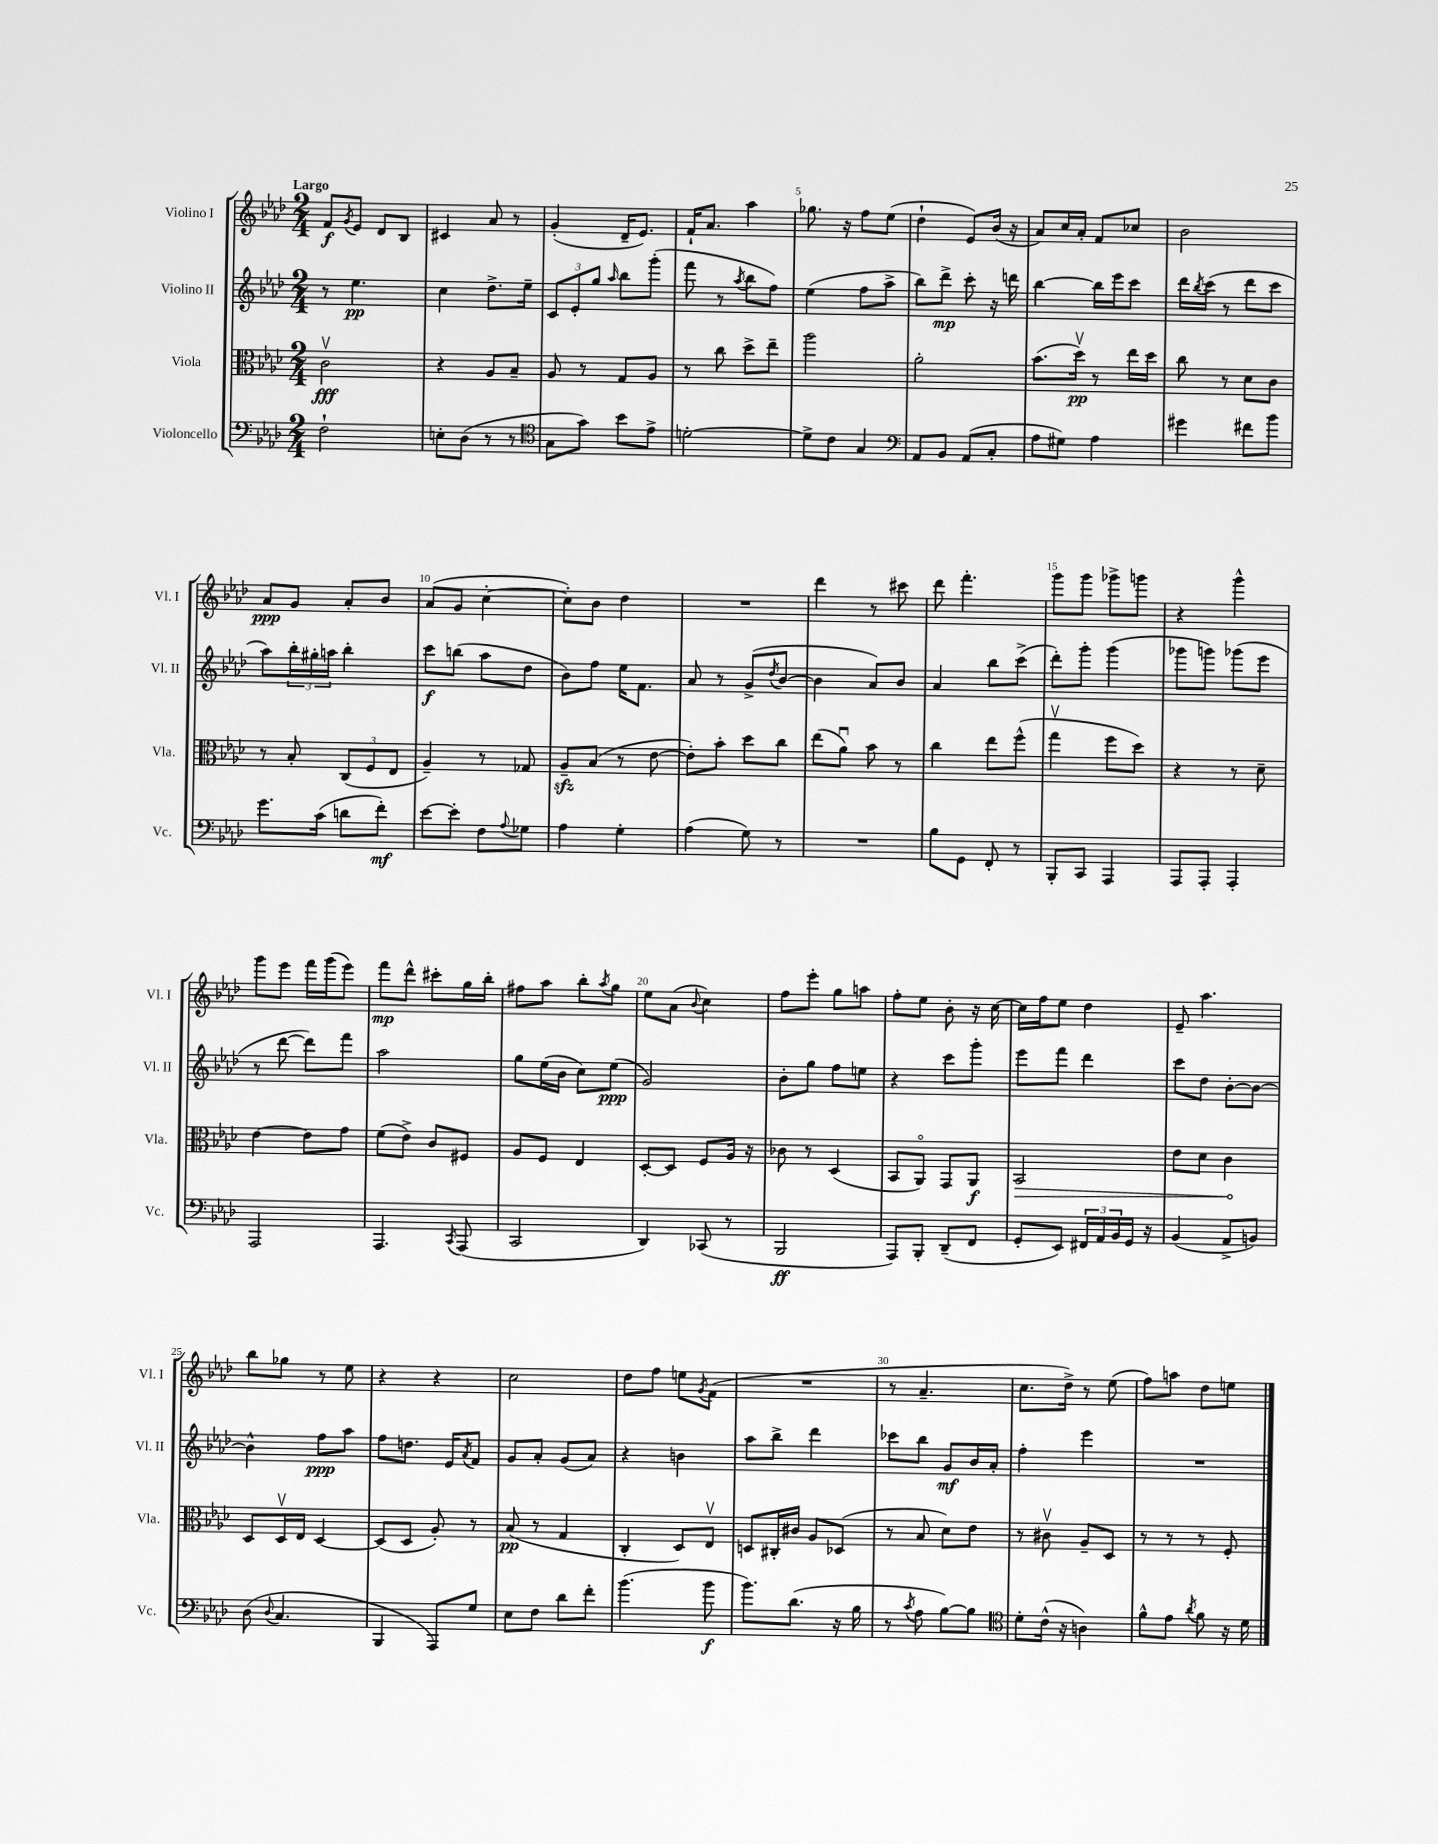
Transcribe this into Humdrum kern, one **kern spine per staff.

**kern	**dynam	**kern	**dynam	**kern	**dynam	**kern	**dynam
*part4	*part4	*part3	*part3	*part2	*part2	*part1	*part1
*staff4	*staff4	*staff3	*staff3	*staff2	*staff2	*staff1	*staff1
*I"Violoncello	*	*I"Viola	*	*I"Violino II	*	*I"Violino I	*
*I'Vc.	*	*I'Vla.	*	*I'Vl. II	*	*I'Vl. I	*
*clefF4	*	*clefC3	*	*clefG2	*	*clefG2	*
*k[b-e-a-d-]	*	*k[b-e-a-d-]	*	*k[b-e-a-d-]	*	*k[b-e-a-d-]	*
*M2/4	*	*M2/4	*	*M2/4	*	*M2/4	*
=1	=1	=1	=1	=1	=1	=1	=1
!	!	!	!	!	!	!LO:TX:a:B:t=Largo	!
2F`\	.	2cv\	fff	8r	.	8f/L	f
.	.	.	.	.	.	8qg/	.
.	.	.	.	4.ee-\	pp	8e-/J	.
.	.	.	.	.	.	8d-/L	.
.	.	.	.	.	.	8B-/J	.
=2	=2	=2	=2	=2	=2	=2	=2
8En'\L	.	4r	.	4cc\	.	4c#X/	.
(8D-\J	.	.	.	.	.	.	.
8r	.	8A-/L	.	8.dd-^\L	.	8a-/	.
8r	.	8B-~/J	.	.	.	8r	.
.	.	.	.	16ee-~\Jk	.	.	.
=3	=3	=3	=3	=3	=3	=3	=3
*clefC4	*	*	*	*	*	*	*
8G\L	.	8A-/	.	12c/L	.	(4g'/	.
.	.	.	.	12e-'/	.	.	.
8g\J)	.	8r	.	.	.	.	.
.	.	.	.	12gg/J	.	.	.
.	.	.	.	16qqaa-/	.	.	.
8b-\L	.	8G/L	.	8bb-\L	.	16d-~/KL	.
.	.	.	.	.	.	8.e-/J)	.
8e-^\J	.	8A-/J	.	(8ggg'\J	.	.	.
=4	=4	=4	=4	=4	=4	=4	=4
[2dn'\	.	8r	.	8fff\	.	16f`/KL	.
.	.	.	.	.	.	8.a-/J	.
.	.	8cc\	.	8r	.	.	.
.	.	.	.	8qaa-/	.	.	.
.	.	8dd-^\L	.	8bb-\L	.	4aa-\	.
.	.	8ee-~\J	.	8ff\J)	.	.	.
=5	=5	=5	=5	=5	=5	=5	=5
8d^\L]	.	2aa-\	.	(4ee-\	.	8.gg-X\	.
8c\J	.	.	.	.	.	.	.
.	.	.	.	.	.	16r	.
4G/	.	.	.	8ff\L	.	8ff\L	.
.	.	.	.	8aa-^\J	.	(8ee-\J	.
=6	=6	=6	=6	=6	=6	=6	=6
*clefF4	*	*	*	*	*	*	*
8AA-/L	.	2a-'\	.	8bb-\L)	.	4dd-`\	.
8BB-/J	.	.	.	8ddd-^\J	mp	.	.
(8AA-/L	.	.	.	8ccc'\	.	8e-/L)	.
8C'/J	.	.	.	16r	.	(16b-/Jk	.
.	.	.	.	16dddn\	.	16r	.
=7	=7	=7	=7	=7	=7	=7	=7
8A-\L	.	(8.b-\L	.	[4bb-\	.	8a-/L)	.
8G#X\J)	.	.	.	.	.	16cc/L	.
.	.	16dd-v\Jk)	pp	.	.	16a-'/JJ	.
4A-\	.	8r	.	16bb-\LL]	.	8f/L	.
.	.	.	.	16eee-\J	.	.	.
.	.	16ee-\LL	.	8ccc\J	.	8cc-X/J	.
.	.	16dd-\JJ	.	.	.	.	.
=8	=8	=8	=8	=8	=8	=8	=8
4g#X\	.	8cc\	.	16ddd-\LL	.	2b-\	.
.	.	.	.	8qbb-/	.	.	.
.	.	.	.	(16ccc\JJ	.	.	.
.	.	8r	.	8r	.	.	.
8f#X\L	.	8d-\L	.	8ddd-\L	.	.	.
8b-\J	.	8c\J	.	8ccc\J	.	.	.
!!LO:LB:g=z
=9	=9	=9	=9	=9	=9	=9	=9
8.g\L	.	8r	.	8aa-\L)	.	8a-/L	ppp
.	.	8B-'/	.	24bb-'\L	.	8g/J	.
.	.	.	.	24gg#X'\	.	.	.
(16c\Jk	.	.	.	.	.	.	.
.	.	.	.	24aan\JJ	.	.	.
8dn\L	.	(12C/L	.	4bb-'\	.	8a-'/L	.
.	.	12F/	.	.	.	.	.
8f'\J)	mf	.	.	.	.	8b-/J	.
.	.	12E-/J	.	.	.	.	.
=10	=10	=10	=10	=10	=10	=10	=10
[8e-\L	.	4A-~/)	.	8ccc\L	f	(8a-/L	.
8e-'\J]	.	.	.	(8bbn\J	.	8g/J	.
8F\L	.	8r	.	8aa-\L	.	[4cc'\	.
8qqA-/	.	.	.	.	.	.	.
8G-X\J	.	8G-X/	.	8dd-\J	.	.	.
=11	=11	=11	=11	=11	=11	=11	=11
4A-\	.	8A-zz~/L	.	8b-\L)	.	8cc'\L])	.
.	.	(8B-/J	.	8ff\J	.	8b-\J	.
4G'\	.	8r	.	16ee-\KL	.	4dd-\	.
.	.	.	.	8.f\J	.	.	.
.	.	[8e-\	.	.	.	.	.
=12	=12	=12	=12	=12	=12	=12	=12
(4A-\	.	8e-'\L])	.	8a-/	.	2r	.
.	.	8b-'\J	.	8r	.	.	.
8G\)	.	8dd-\L	.	(8g^/L	.	.	.
.	.	.	.	8qdd-/	.	.	.
8r	.	8cc\J	.	[8b-/J	.	.	.
=13	=13	=13	=13	=13	=13	=13	=13
2r	.	(8ee-\L	.	4b-\]	.	4ddd-\	.
.	.	8a-u\J)	.	.	.	.	.
.	.	8b-\	.	8a-/L)	.	8r	.
.	.	8r	.	8b-/J	.	8ccc#X\	.
=14	=14	=14	=14	=14	=14	=14	=14
8B-\L	.	4cc\	.	4a-/	.	8ddd-\	.
8GG\J	.	.	.	.	.	4.fff'\	.
8FF'/	.	8ee-\L	.	8bb-\L	.	.	.
8r	.	(8ff^^\J	.	(8ccc^\J	.	.	.
=15	=15	=15	=15	=15	=15	=15	=15
8BBB-'/L	.	4ggv\	.	8ddd-'\L)	.	8ggg\L	.
8CC/J	.	.	.	8ggg'\J	.	8ggg\J	.
4AAA-/	.	8ff\L	.	(4ggg\	.	8ggg-X^\L	.
.	.	8dd-\J)	.	.	.	8gggn\J	.
=16	=16	=16	=16	=16	=16	=16	=16
8AAA-/L	.	4r	.	8ggg-X\L	.	4r	.
8AAA-'/J	.	.	.	8gggn\J)	.	.	.
4AAA-'/	.	8r	.	(8ggg-X\L	.	4ggg^^\	.
.	.	8d-~\	.	8eee-\J	.	.	.
!!LO:LB:g=z
=17	=17	=17	=17	=17	=17	=17	=17
2AAA-/	.	[4e-\	.	8r	.	8ggg\L	.
.	.	.	.	[8ddd-\	.	8eee-\J	.
.	.	8e-\L]	.	8ddd-\L])	.	16fff\LL	.
.	.	.	.	.	.	(16ggg\J	.
.	.	8g\J	.	8fff\J	.	8eee-\J)	.
=18	=18	=18	=18	=18	=18	=18	=18
4.AAA-/	.	(8f\L	.	2aa-\	.	8fff\L	mp
.	.	8e-^\J)	.	.	.	8ddd-^^\J	.
.	.	8c/L	.	.	.	8ccc#X'\L	.
8qCC/	.	.	.	.	.	.	.
(8AAA-/	.	8F#X/J	.	.	.	16gg\L	.
.	.	.	.	.	.	16bb-'\JJ	.
=19	=19	=19	=19	=19	=19	=19	=19
2CC/	.	8A-/L	.	8gg\L	.	8ff#X\L	.
.	.	8F/J	.	(16ee-\L	.	8aa-\J	.
.	.	.	.	16b-\JJ	.	.	.
.	.	4E-/	.	8cc\L)	.	8bb-'\L	.
.	.	.	.	.	.	8qaa-/	.
.	.	.	.	(8ee-\J	ppp	8gg\J	.
=20	=20	=20	=20	=20	=20	=20	=20
4DD-/)	.	[8D-'/L	.	2g/)	.	8ee-\L	.
.	.	8D-/J]	.	.	.	(8a-\J	.
.	.	.	.	.	.	8qqb-/	.
(8CC-X/	.	8F/L	.	.	.	4cc\)	.
8r	.	16A-/Jk	.	.	.	.	.
.	.	16r	.	.	.	.	.
=21	=21	=21	=21	=21	=21	=21	=21
2BBB-/	ff	8c-X\	.	8b-'\L	.	8ff\L	.
.	.	8r	.	8gg\J	.	8eee-'\J	.
.	.	(4D-/	.	8ff\L	.	8gg\L	.
.	.	.	.	8een\J	.	8aan\J	.
=22	=22	=22	=22	=22	=22	=22	=22
8AAA-/L)	.	8BB-/L	.	4r	.	8ff'\L	.
8BBB-'/J	.	8AA-/J)	.	.	.	8ee-\J	.
(8DD-~/L	.	8GG/L	.	8ccc\L	.	8b-'\	.
8FF/J	.	8AA-/J	f	8ggg'\J	.	16r	.
.	.	.	.	.	.	[16cc\	.
=23	=23	=23	=23	=23	=23	=23	=23
!	!	!	!LO:HP:b	!	!	!	!
8GG'/L	.	2BB-/	>	8eee-\L	.	16cc\LL]	.
.	.	.	.	.	.	16ff\J	.
8EE-/J)	.	.	.	8fff\J	.	8ee-\J	.
24FF#X/LL	.	.	.	4ddd-\	.	4dd-\	.
24AA-/	.	.	.	.	.	.	.
24BB-/	.	.	.	.	.	.	.
16GG/JJ	.	.	.	.	.	.	.
16r	.	.	.	.	.	.	.
=24	=24	=24	=24	=24	=24	=24	=24
(4BB-/	.	8e-\L	.	8ccc\L	.	8e-~/	.
.	.	8d-\J	.	8dd-\J	.	4.aa-\	.
8AA-^/L	.	4c\	.	[8b-'\L	.	.	.
8BBn/J)	.	.	.	8b-\J_	.	.	.
.	.	.	]	.	.	.	.
!!LO:LB:g=z
=25	=25	=25	=25	=25	=25	=25	=25
(8D-\	.	8D-/L	.	4b-^^\]	.	8bb-\L	.
8qqD-/	.	.	.	.	.	.	.
4.C/	.	16D-v/L	.	.	.	8gg-X\J	.
.	.	16E-/JJ	.	.	.	.	.
.	.	[4D-/	.	8ff\L	ppp	8r	.
.	.	.	.	8aa-\J	.	8ee-\	.
=26	=26	=26	=26	=26	=26	=26	=26
4BBB-/	.	(8D-/L]	.	8ff\L	.	4r	.
.	.	8D-/J	.	8.ddn\J	.	.	.
8AAA-/L)	.	8A-'/)	.	.	.	4r	.
.	.	.	.	16e-/KL	.	.	.
.	.	.	.	8qa-/	.	.	.
8G/J	.	8r	.	8f/J	.	.	.
=27	=27	=27	=27	=27	=27	=27	=27
8E-\L	.	(8B-/	pp	8g/L	.	2cc\	.
8F\J	.	8r	.	8a-'/J	.	.	.
8d-\L	.	4G/	.	(8g/L	.	.	.
8f'\J	.	.	.	8a-/J)	.	.	.
=28	=28	=28	=28	=28	=28	=28	=28
(4.b-\	.	4C'/	.	4r	.	8dd-\L	.
.	.	.	.	.	.	8ff\J	.
.	.	8D-/L)	.	4bn\	.	8een\L	.
.	.	.	.	.	.	8qg/	.
8b-\	f	8E-v/J	.	.	.	(8f\J	.
=29	=29	=29	=29	=29	=29	=29	=29
8.b-\L)	.	8Dn/L	.	8aa-\L	.	2r	.
.	.	16C#X'/L	.	8bb-^\J	.	.	.
(8.d-\J	.	16c#X/JJ	.	.	.	.	.
.	.	8A-/L	.	4ddd-\	.	.	.
16r	.	(8D-X/J	.	.	.	.	.
16B-\	.	.	.	.	.	.	.
=30	=30	=30	=30	=30	=30	=30	=30
8r	.	8r	.	8ccc-X\L	.	8r	.
8qc/	.	.	.	.	.	.	.
8A-\	.	8B-/	.	8bb-\J	.	4.a-~/	.
[8B-\L)	.	8d-\L)	.	8g/L	mf	.	.
8B-\J]	.	8e-\J	.	16b-/L	.	.	.
.	.	.	.	16a-'/JJ	.	.	.
=31	=31	=31	=31	=31	=31	=31	=31
*clefC4	*	*	*	*	*	*	*
8d-'\L	.	8r	.	4ff'\	.	8.cc\L	.
(16c^^\Jk	.	8c#Xv\	.	.	.	.	.
16r	.	.	.	.	.	16dd-^\Jk)	.
4An\)	.	8A-~/L	.	4eee-\	.	8r	.
.	.	8D-/J	.	.	.	(8ee-\	.
=32	=32	=32	=32	=32	=32	=32	=32
8f^^\L	.	8r	.	2r	.	8ff\L)	.
8e-\J	.	8r	.	.	.	8aan\J	.
8qa-/	.	.	.	.	.	.	.
8f\	.	8r	.	.	.	8dd-\L	.
16r	.	8F'/	.	.	.	8een\J	.
16d-\	.	.	.	.	.	.	.
==	==	==	==	==	==	==	==
*-	*-	*-	*-	*-	*-	*-	*-
